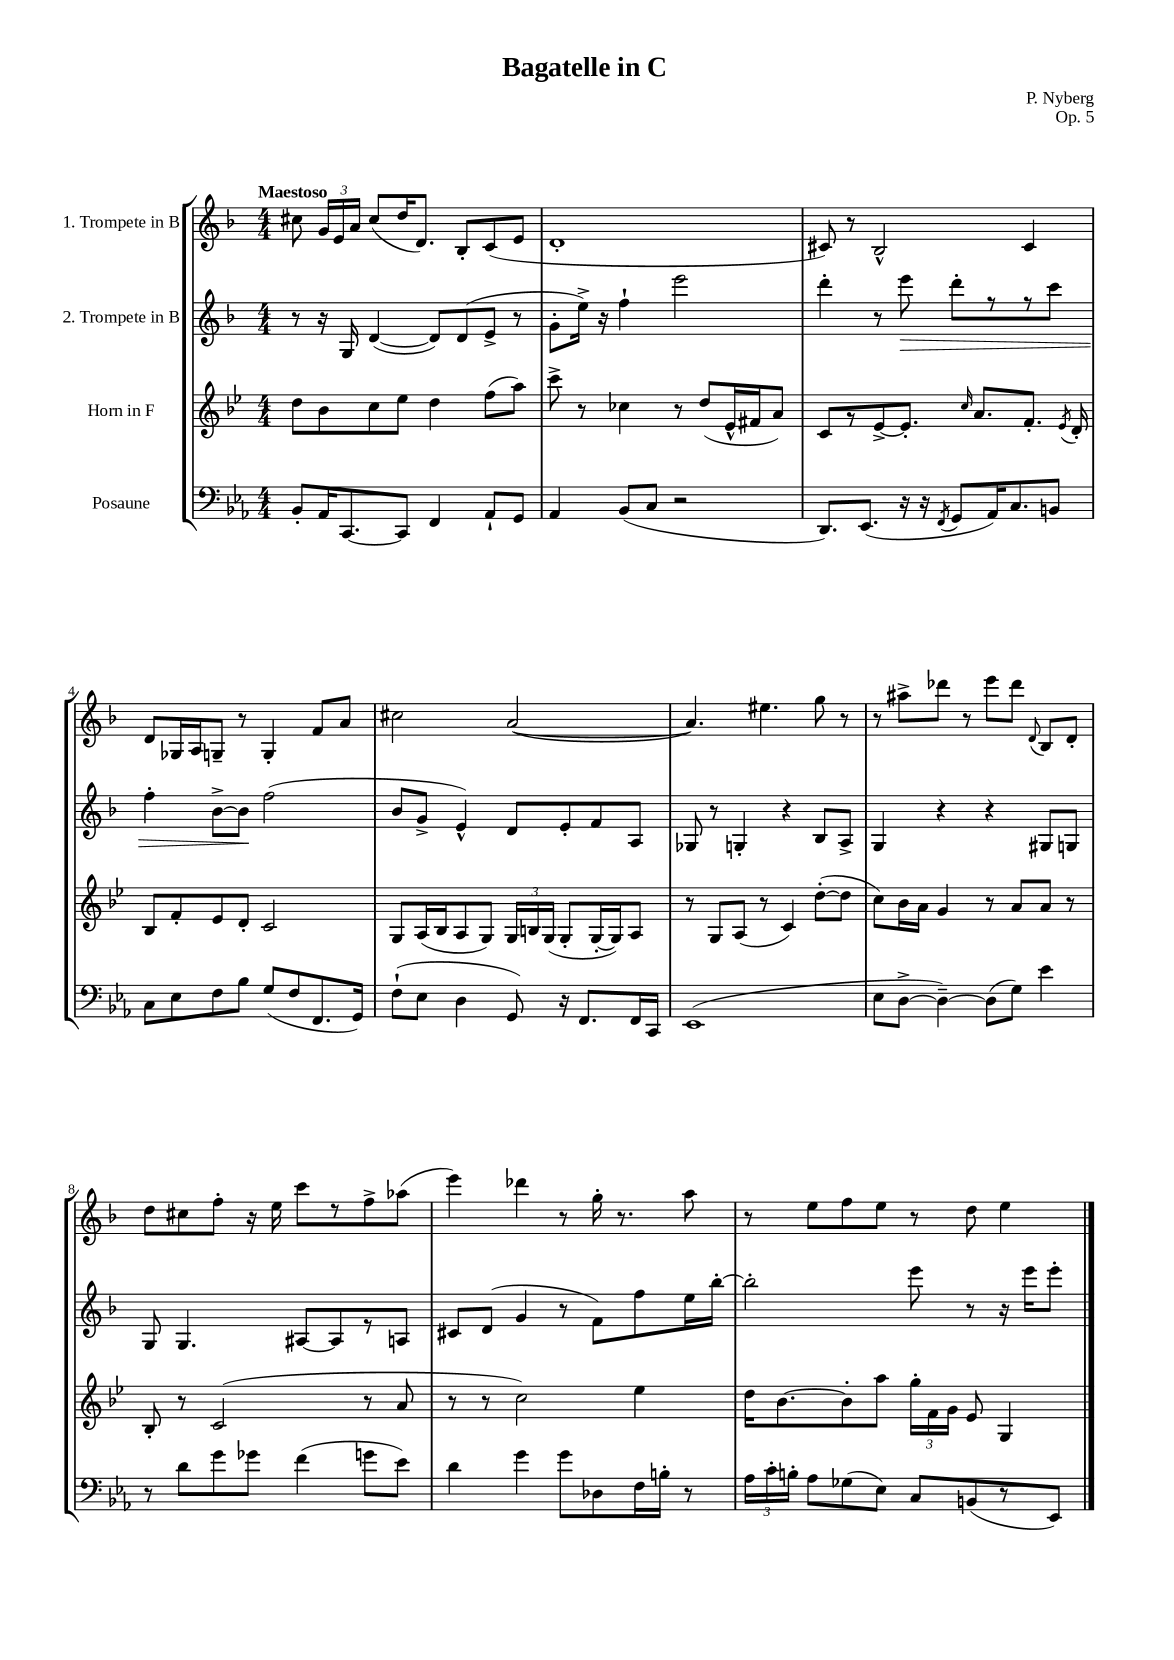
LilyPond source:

\header { title = "Bagatelle in C" composer = "P. Nyberg" opus = "Op. 5" }
<<
\new StaffGroup <<
\new Staff = "s0" \with { instrumentName = "1. Trompete in B" } {
    \clef treble \key f \major \numericTimeSignature \time 4/4 \tempo "Maestoso"
    \autoBeamOff cis''8 \tuplet 3/2 { g'16[ e'16 a'16] } cis''8[( d''16 d'8.]) bes8[-. c'8( e'8] |
    d'1-. |
    cis'8) r8 bes2-^ cis'4 |
    d'8[ ges16 a16 g8]-- r8 g4-. f'8[ a'8] |
    cis''2 a'2~( |
    a'4.) eis''4. g''8 r8 |
    r8 ais''8[-> des'''8] r8 e'''8[ des'''8] \appoggiatura { d'8 } bes8[ d'8]-. |
    d''8[ cis''8 f''8]-. r16 e''16 c'''8[ r8 f''8-> aes''8]( |
    e'''4) des'''4 r8 g''16-. r8. a''8 |
    r8 e''8[ f''8 e''8] r8 d''8 e''4 \bar "|." |
}
\new Staff = "s1" \with { instrumentName = "2. Trompete in B" } {
    \clef treble \key f \major \numericTimeSignature \time 4/4
    \autoBeamOff r8 r16 g16 d'4~( d'8[) d'8( e'8]-> r8 |
    g'8[-. e''16]->) r16 f''4-! e'''2 |
    d'''4-. r8 e'''8\> d'''8[-. r8 r8 c'''8] |
    f''4-. bes'8[~-> bes'8]\! f''2( |
    bes'8[ g'8]-> e'4-^) d'8[ e'8-. f'8 a8] |
    ges8 r8 g4-. r4 bes8[ a8]-> |
    g4 r4 r4 gis8[ g8] |
    g8 g4. ais8[~ ais8 r8 a8] |
    cis'8[ d'8]( g'4 r8 f'8[) f''8 e''16 bes''16]~-. |
    bes''2-. e'''8 r8 r16 e'''16[ e'''8]-. \bar "|." |
}
\new Staff = "s2" \with { instrumentName = "Horn in F" } {
    \clef treble \key bes \major \numericTimeSignature \time 4/4
    \autoBeamOff d''8[ bes'8 c''8 ees''8] d''4 f''8[( a''8]) |
    c'''8-> r8 ces''4 r8 d''8[( ees'16-^ fis'16 a'8]) |
    c'8[ r8 ees'8~-> ees'8.]-. \grace { c''16 } a'8.[ f'8.]-. \acciaccatura { ees'8 } d'16-. |
    bes8[ f'8-. ees'8 d'8]-. c'2 |
    g8[ a16( bes16 a8 g8]) \tuplet 3/2 { g16[ b16 g16]( } g8[-. g16~-. g16) a8] |
    r8 g8[ a8]( r8 c'4) d''8[~-.( d''8] |
    c''8[) bes'16 a'16] g'4 r8 a'8[ a'8] r8 |
    bes8-. r8 c'2( r8 a'8 |
    r8 r8 c''2) ees''4 |
    d''16[ bes'8.~ bes'8-. a''8] \tuplet 3/2 { g''16[-. f'16 g'16] } ees'8 g4 \bar "|." |
}
\new Staff = "s3" \with { instrumentName = "Posaune" } {
    \clef bass \key ees \major \numericTimeSignature \time 4/4
    \autoBeamOff bes,8[-. aes,16 c,8.~ c,8] f,4 aes,8[-! g,8] |
    aes,4 bes,8[( c8] r2 |
    d,8.[) ees,8.]( r16 r16 \acciaccatura { f,8 } g,8[ aes,16) c8. b,8] |
    c8[ ees8 f8 bes8] g8[( f8 f,8. g,16]) |
    f8[-!( ees8] d4 g,8) r16 f,8.[ f,16 c,16] |
    ees,1( |
    ees8[ d8]~-> d4~--) d8[( g8]) ees'4 |
    r8 d'8[ g'8 ges'8] f'4( g'8[ ees'8]) |
    d'4 g'4 g'8[ des8 f16 b16]-. r8 |
    \tuplet 3/2 { aes16[ c'16-. b16]-. } aes8[ ges8( ees8]) c8[ b,8( r8 ees,8]) \bar "|." |
}
>>
>>
